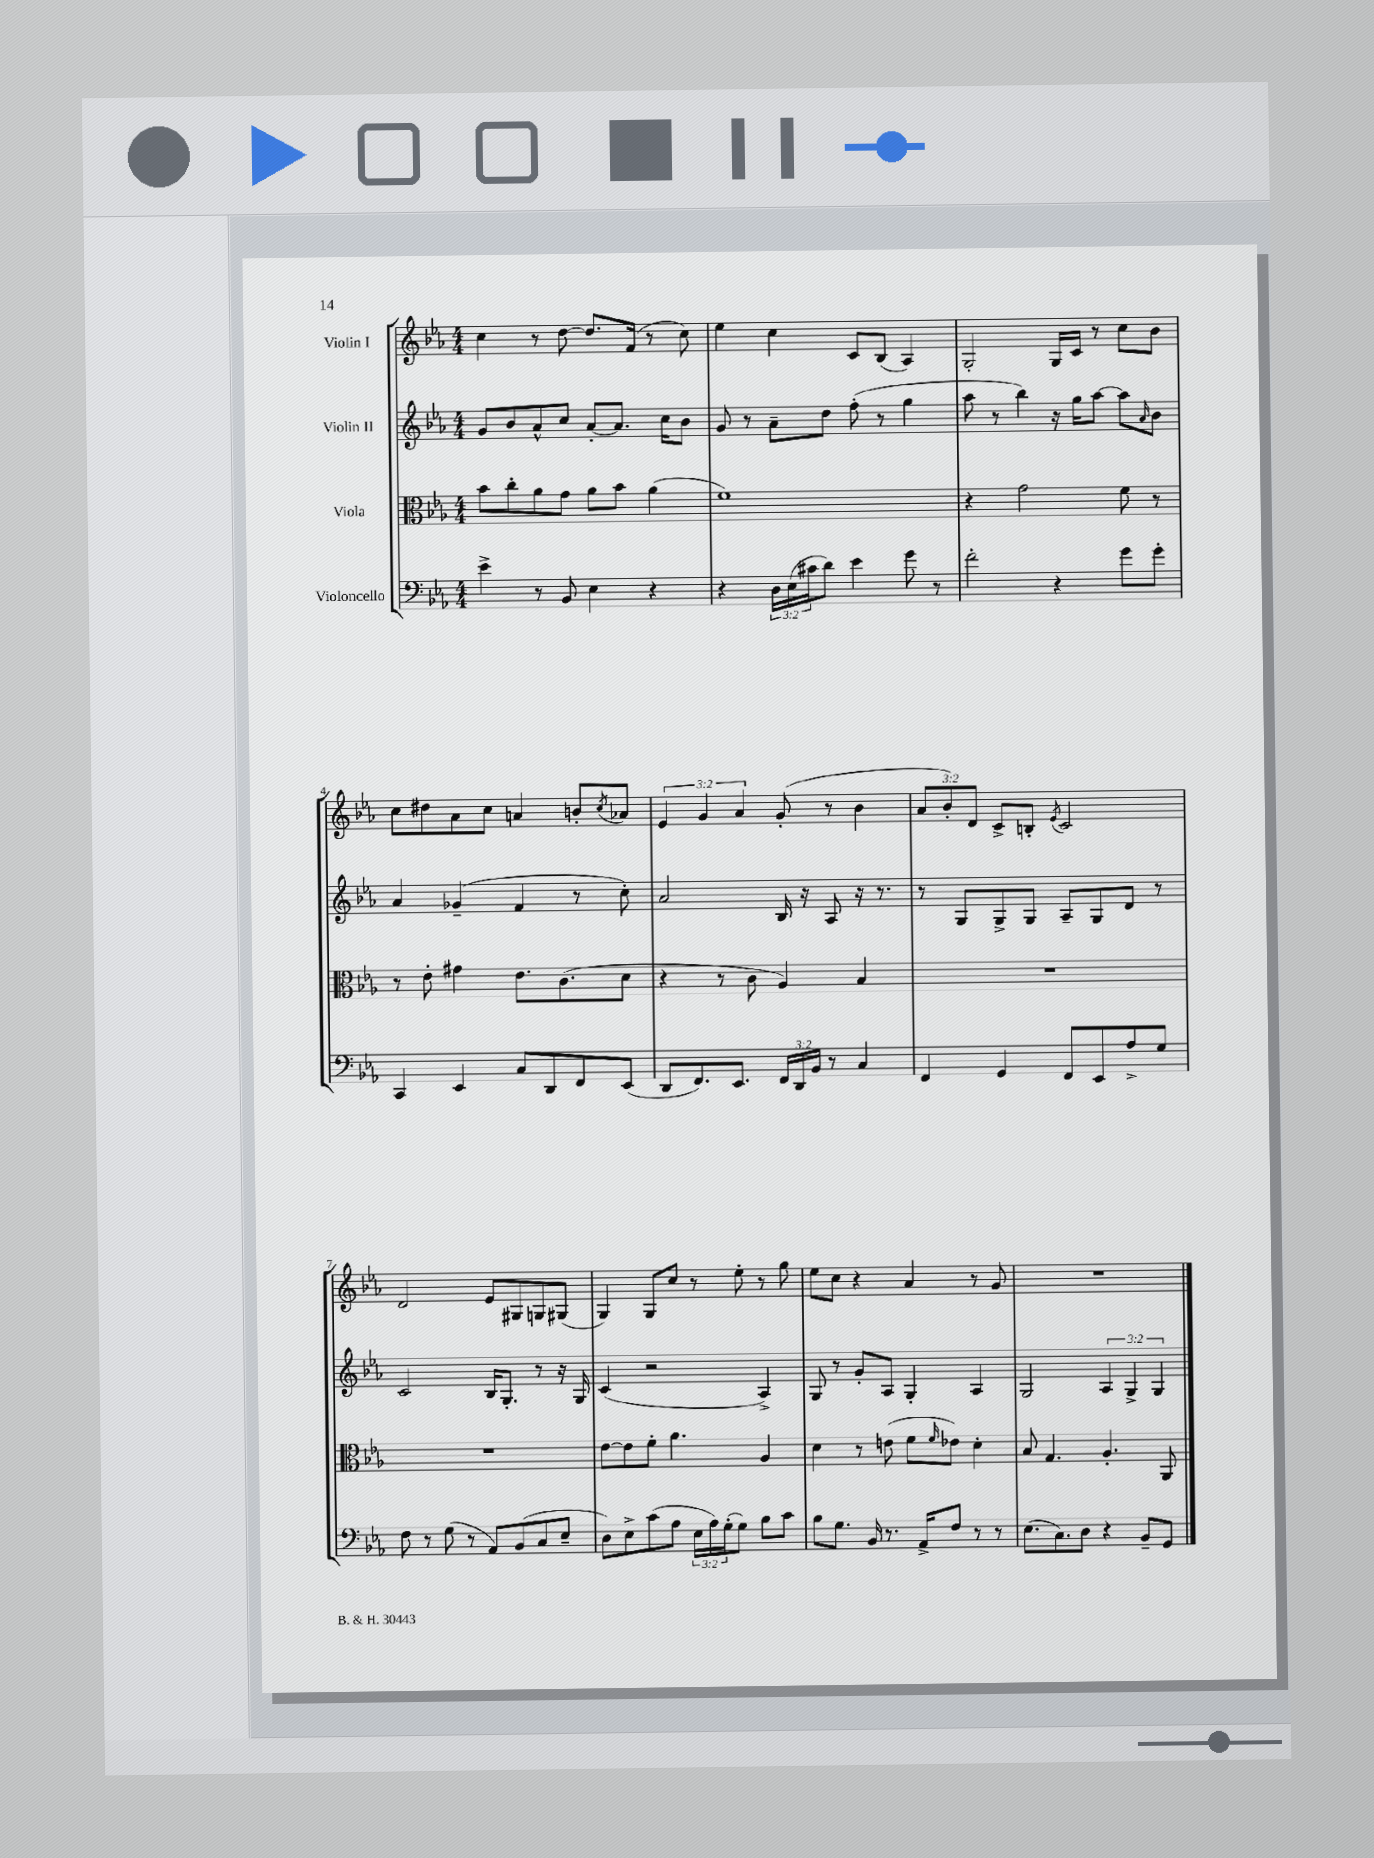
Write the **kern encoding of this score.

**kern	**kern	**kern	**kern
*staff4	*staff3	*staff2	*staff1
*clefF4	*clefC3	*clefG2	*clefG2
*k[b-e-a-]	*k[b-e-a-]	*k[b-e-a-]	*k[b-e-a-]
*M4/4	*M4/4	*M4/4	*M4/4
4e-^	8b-	8g	4cc
.	8cc'	8b-	.
8r	8a-	8a-^^	8r
8BB-	8g	8cc	[8dd
4E-	8a-	[8a-'	8.dd]
.	8b-	8.a-]	.
.	.	.	(16f
4r	(4a-	.	8r
.	.	16cc	.
.	.	8b-	8cc)
=	=	=	=
4r	1f)	8g	4ee-
.	.	8r	.
24D	.	8a-~	4cc
(24E-	.	.	.
24c#	.	.	.
8d)	.	8dd	.
4e-	.	(8ff'	8c
.	.	8r	(8B-
8g	.	4gg	4A-)
8r	.	.	.
=	=	=	=
2f'	4r	8aa-	2G'
.	.	8r	.
.	2g	4bb-)	.
4r	.	16r	16G
.	.	16gg	16c
.	.	[8aa-	8r
8g	8f	8aa-]	8cc
.	.	16qqa-	.
8g'	8r	8b-	8b-
=	=	=	=
4CC	8r	4a-	8cc
.	8e-'	.	8dd#
4EE-	4g#	(4g-~	8a-
.	.	.	8cc
8C	8.e-	4f	4a
8DD	.	.	.
.	(8.c	.	.
8FF	.	8r	8b'
.	.	.	8qcc
(8EE-	8d	8cc')	8a-
=	=	=	=
8DD	4r	2a-	6e-
8.FF)	.	.	.
.	.	.	6g
.	8r	.	.
8.EE-	.	.	.
.	.	.	6a-
.	8c	.	.
24FF	4A-)	16B-	(8g'
24DD	.	.	.
.	.	16r	.
24BB-	.	.	.
8r	.	8A-	8r
4C	4B-	16r	4b-
.	.	8.r	.
=	=	=	=
4FF	1r	8r	12a-
.	.	.	12b-')
.	.	8G	.
.	.	.	12d
4GG	.	8G^	8c^
.	.	8G	8B'
.	.	.	8qe-
8FF	.	8A-~	2c
8EE-	.	8G	.
8A-^	.	8d	.
8G	.	8r	.
=	=	=	=
8F	1r	2c	2d
8r	.	.	.
(8G	.	.	.
8r	.	.	.
8AA-)	.	16B-	8e-
.	.	8.G'	.
(8BB-	.	.	8G#
8C	.	8r	8G
8E-~	.	16r	(8G#
.	.	16G	.
=	=	=	=
8D)	[8e-	(4c	4G)
8E-^	8e-]	.	.
(8c	8f'	2r	8G
8A-	4.a-	.	8cc
24E-	.	.	8r
24A-)	.	.	.
(24G'	.	.	.
8G)	.	.	8ee-'
8B-	4A-	4A-^)	8r
8c	.	.	8gg
=	=	=	=
8B-	4d	8G	8ee-
8.G	.	8r	8cc
.	8r	8g'	4r
16BB-	.	.	.
8.r	(8e	8A-	.
.	8f	4G'	4a-
16AA-^	.	.	.
.	16qqf	.	.
8F	8e-)	.	.
8r	4d'	4A-	8r
8r	.	.	8g
=	=	=	=
(8.E-	8B-	2G	1r
.	4.G	.	.
8.C)	.	.	.
8D	.	.	.
4r	4.A-'	6A-	.
.	.	6G^	.
8BB-~	.	.	.
.	.	6G	.
8GG	8AA-	.	.
==	==	==	==
*-	*-	*-	*-
